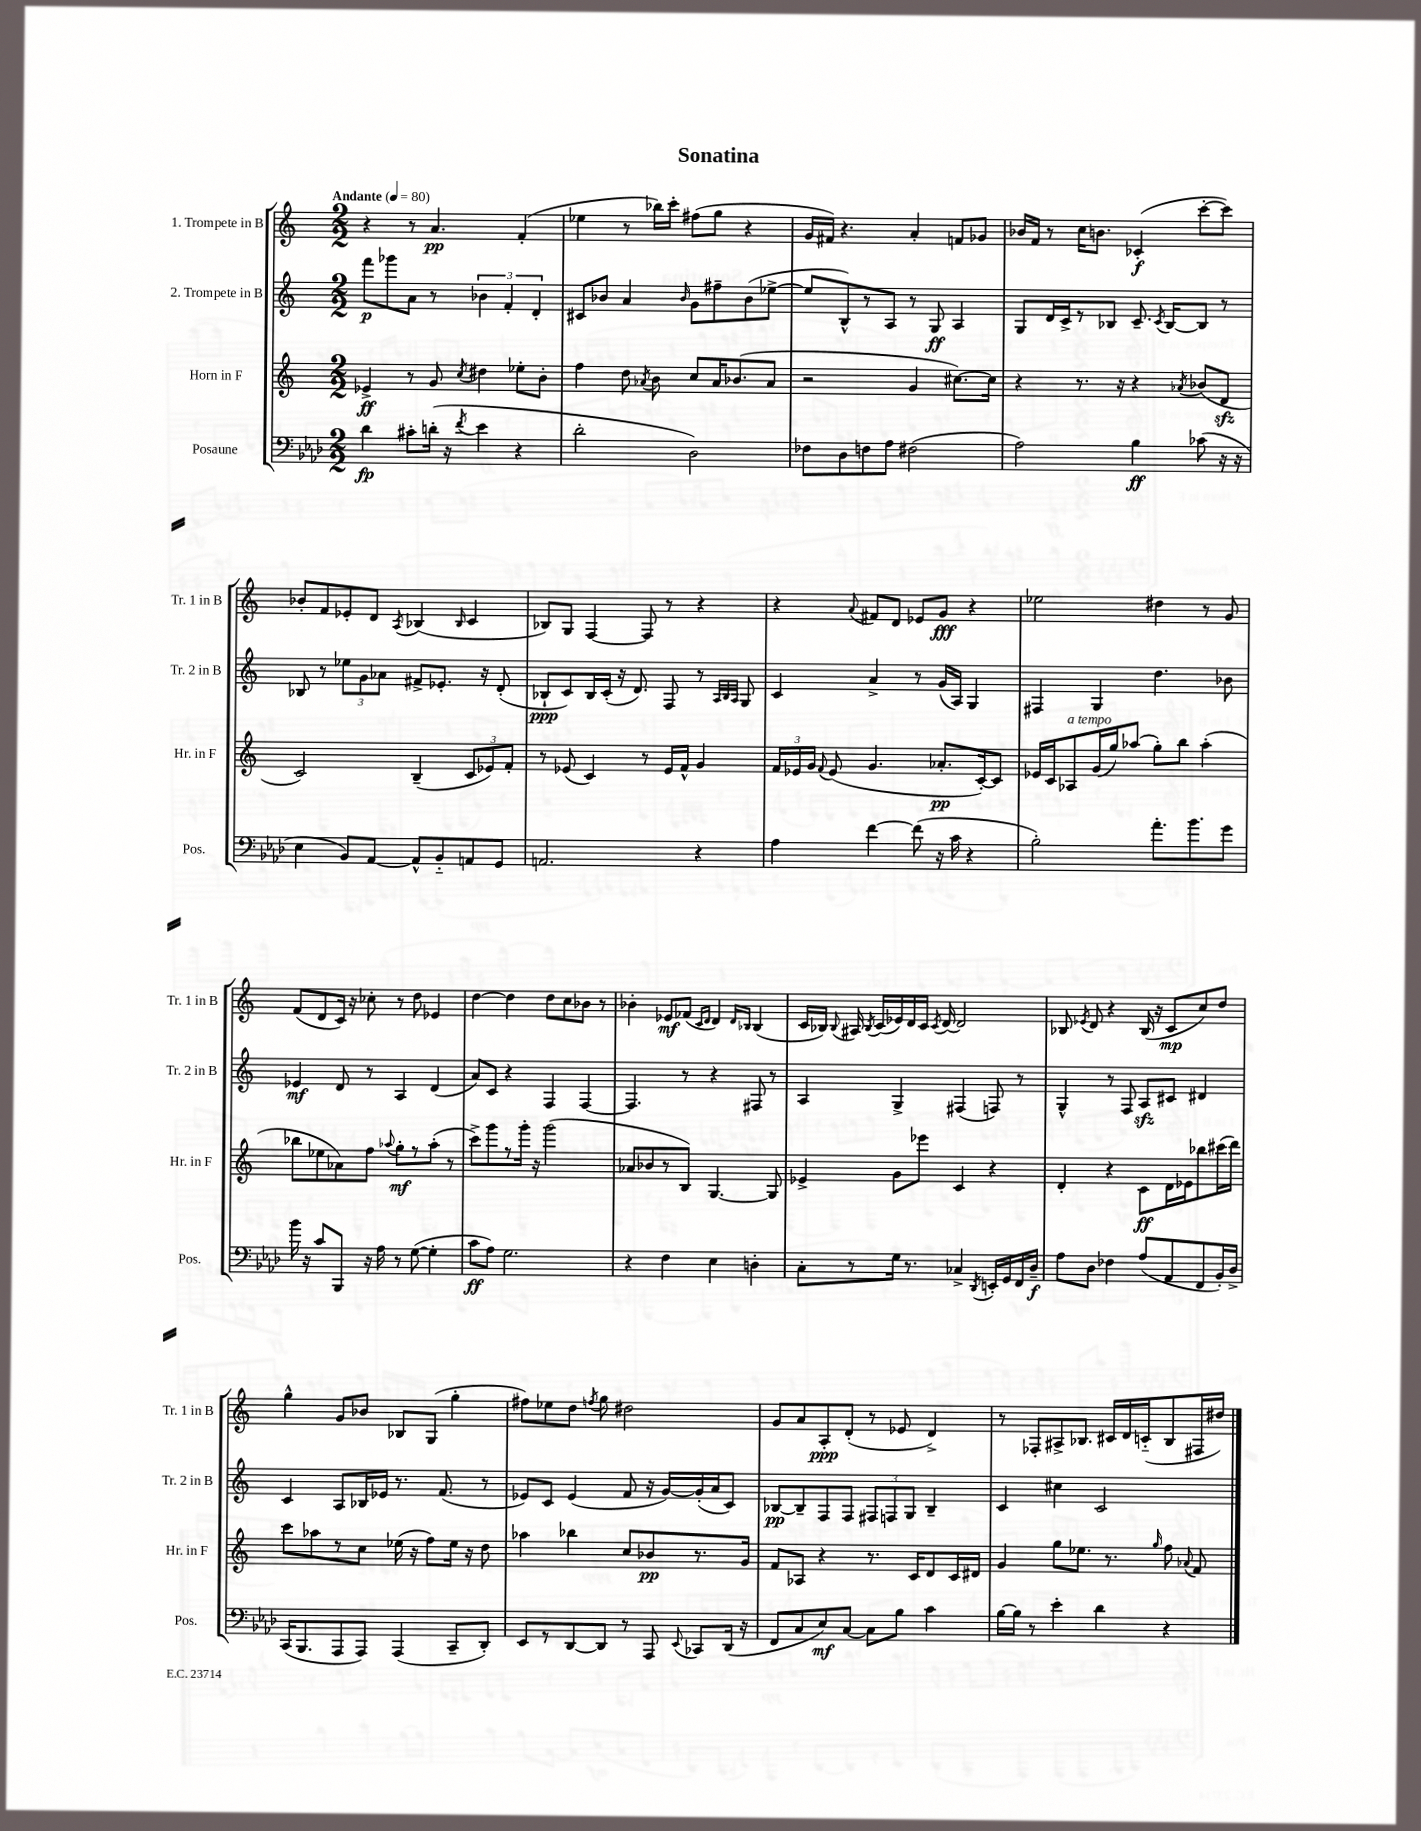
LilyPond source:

\header { title = "Sonatina" }
<<
\new StaffGroup <<
\new Staff = "s0" \with { instrumentName = "1. Trompete in B" shortInstrumentName = "Tr. 1 in B" } {
    \clef treble \key c \major \numericTimeSignature \time 2/2 \tempo "Andante" 4 = 80
    \autoBeamOff r4 r8 a'4.\pp f'4-.( |
    ees''4 r8 bes''16[) c'''16]-. fis''8[( g''8] r4 |
    g'16[ fis'16]) r4. a'4-. f'8[ ges'8] |
    bes'16[ f'16] r8 c''16[ b'8.] ces'4-.\f( c'''8[~-. c'''8]) |
    bes'8[-. f'8 ees'8-. d'8] \acciaccatura { a8 } bes4( \grace { bes16 } c'4 |
    bes8[) g8] f4~ f8 r8 r4 |
    r4 \appoggiatura { a'8 } fis'8[ d'8] ees'8[ g'8]\fff r4 |
    ees''2 dis''4 r8 g'8 |
    f'8[( d'8 c'16]) r16 ces''8-. r8 d''8 ees'4 |
    d''4~ d''4 d''8[ c''8 bes'8] r8 |
    bes'4-. ees'8[\mf fes'8]( \grace { c'16[ d'16] } d'4) \grace { d'16[ bes16] } bes4( |
    c'16[ bes16]) \appoggiatura { bes8 } ais16 \acciaccatura { bes8 } c'16[( ees'16) d'16 c'16] \acciaccatura { c'8 } d'16~ d'2 |
    bes8 \acciaccatura { ees'8 } d'8 r4 bes16( r16 c'8[\mp c''8) d''8] |
    g''4-^ g'8[ bes'8] bes8[ g8]( g''4-. |
    fis''8[) ees''8 d''8] \acciaccatura { f''8 } g''8 dis''2 |
    g'8[ a'8 a8-.\ppp d'8]-.( r8 ees'8 d'4->) |
    r8 fes8[-. ais8-> bes8.] cis'16[ d'16 c'16-_( bes8 fis16 dis''16]) \bar "|." |
}
\new Staff = "s1" \with { instrumentName = "2. Trompete in B" shortInstrumentName = "Tr. 2 in B" } {
    \clef treble \key c \major \numericTimeSignature \time 2/2
    \autoBeamOff f'''8[\p ges'''8 a'8] r8 \tuplet 3/2 { bes'4 f'4-. d'4-. } |
    cis'8[ bes'8] a'4 \grace { bes'16 } g'8[ fis''8-- bes'8( ees''8]~-> |
    ees''8[ b8-^) r8 a8] r8 g8\ff a4 |
    g8[ d'16 c'16-> r8 bes8] c'8.-- \acciaccatura { c'8 } bes16[~ bes8] r8 |
    bes8 r8 \tuplet 3/2 { ees''8[ g'8 aes'8] } fis'8[-> ees'8.]-. r16 d'8-.( |
    bes8[-!\ppp c'8) bes16 c'16]-.( r16 d'8.) f8 r8 \grace { a32[ bes32 a32] } g8 |
    c'4 a'4-> r8 g'16[( a16]) g4 |
    fis4 g4 d''4. bes'8 |
    ees'4\mf d'8 r8 a4 d'4( |
    a'8[) c'8] r4 f4 f4~ |
    f4. r8 r4 fis8 r8 |
    a4 g4-> fis4( f8) r8 |
    g4-^ r8 f8 a8[\sfz cis'8] dis'4 |
    c'4 a8[ bes16 ees'16] r8. f'8.( r8 |
    ees'8[) c'8] ees'4( f'8 r16 g'16[~) g'16-.( a'16 c'8]) |
    bes8[~\pp bes8-- f8 f8] \tuplet 3/2 { fis8[ f8 g8] } bes4-- |
    c'4 cis''4 c'2 \bar "|." |
}
\new Staff = "s2" \with { instrumentName = "Horn in F" shortInstrumentName = "Hr. in F" } {
    \clef treble \key c \major \numericTimeSignature \time 2/2
    \autoBeamOff ees'4->\ff r8 g'8 \acciaccatura { c''8 } dis''4 ees''8[-. b'8]-. |
    f''4 d''8 \acciaccatura { aes'8 } b'8 c''8[ aes'16 bes'8.( aes'8] |
    r2 g'4 cis''8.[~) cis''16] |
    r4 r8. r16 r4 \acciaccatura { aes'8 } bes'8[( d'8]\sfz |
    c'2) b4--( \tuplet 3/2 { c'8[ ees'8) f'8]-. } |
    r8 ees'8( c'4) r8 ees'16[ f'16]-^ g'4 |
    \tuplet 3/2 { f'16[ ees'16 g'16] } \appoggiatura { f'8 } ees'8( g'4. aes'8.[-.\pp c'16~-.) c'8] |
    ees'16[ c'16 aes8^\markup { \italic "a tempo" } g'16( g''16) aes''8]( g''8[-.) b''8] aes''4-.( |
    bes''8[ ees''8 aes'8) f''8] \appoggiatura { aes''8 } g''8[-.\mf r8 aes''8]-.( r8 |
    c'''8[->) g'''8 r8 g'''16]-. r16 g'''2( |
    aes'8[ bes'8 r8 b8]) g4.~ g8 |
    ees'4-> g'8[ ees'''8] c'4 r4 |
    d'4-. r4 c'8[\ff d'16 ees'16 bes''8 cis'''16( d'''16]) |
    c'''8[ aes''8 r8 c''8] ees''16( r16 f''8[) ees''16] r16 d''8 |
    aes''4 bes''4 c''8[ bes'8\pp r8. g'16] |
    f'8[ aes8] r4 r8. c'16[ d'8 c'16 dis'16] |
    g'4 g''8[ ees''8.] r8. \grace { g''16 } f''8 \appoggiatura { aes'8 } f'8 \bar "|." |
}
\new Staff = "s3" \with { instrumentName = "Posaune" shortInstrumentName = "Pos." } {
    \clef bass \key aes \major \numericTimeSignature \time 2/2
    \autoBeamOff des'4\fp cis'8[-. d'16]-.( r16 \acciaccatura { f'8 } ees'4 r4 |
    des'2-. des2) |
    fes8[ des8 f8 aes8] fis2( |
    aes2) bes4\ff ces'8( r16 r16 |
    ees4 bes,8[) aes,8]~ aes,8[-^ bes,8-_ a,8 g,8] |
    a,2. r4 |
    aes4 f'4~ f'8( r16 c'16 r4 |
    bes2-.) aes'8.[-. bes'8. g'8] |
    bes'16 r16 c'8[ bes,,8] r16 aes16 r8 g8~( g4-. |
    c'8[\ff aes8]) g2. |
    r4 f4 ees4 d4-. |
    c8[-. r8 g16] r8. ces4-> \acciaccatura { des,8 } e,16[-. g,16 f,16 des16]--\f |
    aes8[ des8] fes4 aes8[( aes,8 f,8 bes,16-.) des16]-> |
    c,16[( bes,,8. aes,,8 aes,,8]) aes,,4( c,8[-- des,8]-.) |
    ees,8[ r8 des,8~ des,8] r8 aes,,8 \appoggiatura { ees,8 } ces,8[ des,16]( r16 |
    f,8[ c8 ees8\mf) c8]~ c8[ bes8] c'4 |
    bes16[~ bes16] r8 ees'4-. des'4 r4 \bar "|." |
}
>>
>>
\layout { \context { \Score \remove "Bar_number_engraver" } }
